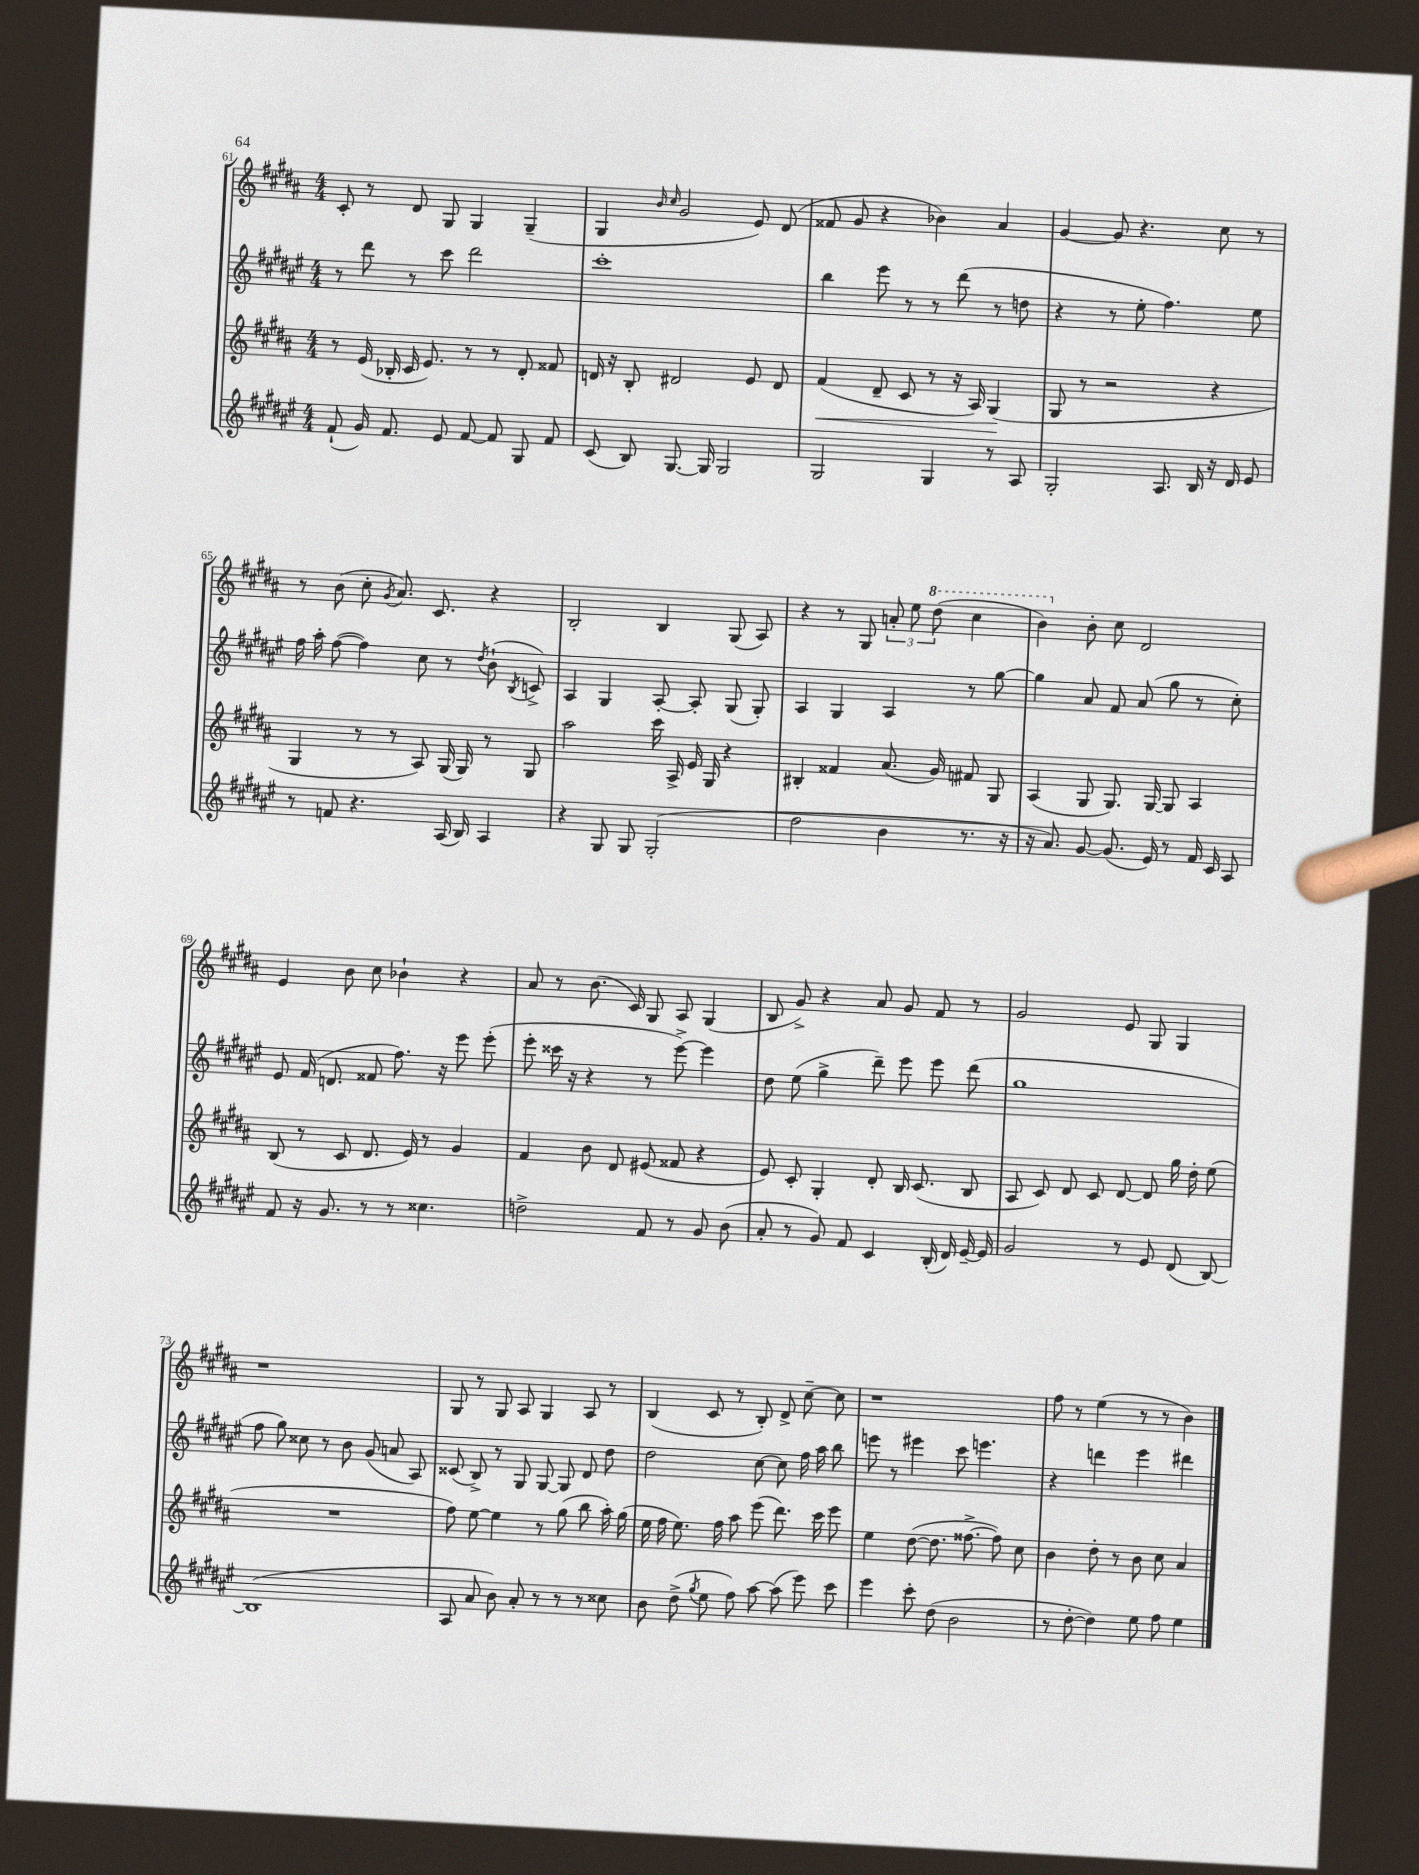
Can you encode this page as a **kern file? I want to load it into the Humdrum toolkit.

**kern	**kern	**dynam	**kern	**kern
*part4	*part3	*part3	*part2	*part1
*staff4	*staff3	*staff3	*staff2	*staff1
*clefG2	*clefG2	*	*clefG2	*clefG2
*k[f#c#g#d#a#e#]	*k[f#c#g#d#a#]	*	*k[f#c#g#d#a#e#]	*k[f#c#g#d#a#]
*M4/4	*M4/4	*	*M4/4	*M4/4
=61	=61	=61	=61	=61
(8f#`/	8r	.	8r	8c#'/
16g#/)	(16e/	.	8ddd#\	8r
8.f#/	16B-X'/	.	.	.
.	16c#/	.	8r	8d#/
.	8.e/)	.	.	.
8e#/	.	.	8ccc#\	8G#/
[8f#/	8r	.	2ddd#\	4G#/
8f#/]	8r	.	.	.
8G#/	8d#'/	.	.	(4G#~/
8f#/	8f##X/	.	.	.
=62	=62	=62	=62	=62
(8c#/	16dn/	.	1ccc#'	4G#/
.	16r	.	.	.
8B/)	8B'/	.	.	.
.	.	.	.	16qqb/
.	.	.	.	16qqcc#/
[8.G#/	2d#X/	.	.	2g#/
16G#/]	.	.	.	.
2G#/	.	.	.	.
.	8e/	.	.	8e/)
.	8d#/	.	.	(8d#/
=63	=63	=63	=63	=63
!	!	!LO:HP:b	!	!
2G#/	(4f#/	<	4bb\	8f##X/
.	.	.	.	8g#/
.	8d#~/	.	8eee#\	4r
.	8c#/	.	8r	.
4G#/	8r	.	8r	4b-X\)
.	16r	.	(8ddd#\	.
.	16A#/)	.	.	.
8r	(4G#/	.	8r	4a#/
8A#/	.	.	8ddn\	.
.	.	[	.	.
=64	=64	=64	=64	=64
2G#'/	8G#/	.	4r	[4g#/
.	8r	.	.	.
.	2r	.	8r	8g#/]
.	.	.	8ee#'\	4.r
8.A#/	.	.	4.ff#\)	.
16B/	.	.	.	.
16r	4r	.	.	8cc#\
16d#/	.	.	.	.
8e#/	.	.	8ee#\	8r
!!LO:LB:g=z
=65	=65	=65	=65	=65
8r	4G#/	.	16ff#\	8r
.	.	.	16aa#'\	.
8fn/	.	.	([8ff#\	(8b\
4.r	8r	.	4ff#\])	8cc#'\
.	.	.	.	8qg#/
.	8r	.	.	8.a#/)
.	8A#/)	.	8cc#\	.
.	.	.	.	8.c#/
(16A#/	(16G#/	.	8r	.
16B/)	16G#/)	.	.	.
.	.	.	8qdd#/	.
4A#/	8r	.	(8b`\	4r
.	.	.	8qB/	.
.	8G#/	.	8cn^/)	.
=66	=66	=66	=66	=66
4r	2aa#\	.	4A#/	2B'/
8G#/	.	.	4G#/	.
8G#/	.	.	.	.
(2G#'/	16ccc#\	.	[8A#'/	4B/
.	16A#^/	.	.	.
.	16e/	.	8A#'/]	.
.	16G#/	.	.	.
.	4r	.	(8G#/	(8G#/
.	.	.	8G#'/)	8A#/)
=67	=67	=67	=67	=67
2dd#\	4B#X'/	.	4A#/	4r
.	4f##X/	.	4G#/	8r
.	.	.	.	8G#/
4b\	(8.a#/	.	4A#/	12an'/
.	.	.	.	12ee\
*	*	*	*	*8va
.	.	.	.	(12ddd#\
.	16g#/)	.	.	.
8.r	8f#X/	.	8r	4ccc#\
.	8G#/	.	[8gg#\	.
16r	.	.	.	.
=68	=68	=68	=68	=68
16r	(4A#/	.	4gg#\]	4bb\)
8.a#/)	.	.	.	.
*	*	*	*	*X8va
[8g#/	8G#/	.	8a#/	8b'\
(8.g#/]	8.G#/)	.	8f#/	8cc#\
.	.	.	(8a#/	2d#/
16e#/)	[16G#/	.	.	.
8r	8G#/]	.	8gg#\	.
16f#/	4A#/	.	8r	.
16c#/	.	.	.	.
8A#/	.	.	8cc#'\)	.
!!LO:LB:g=z
=69	=69	=69	=69	=69
8f#/	(8B/	.	8e#/	4e/
16r	8r	.	(16f#/	.
8.g#/	.	.	8.dn/	.
.	8c#/	.	.	8b\
8r	8.d#/	.	8f##X/	8cc#\
8r	.	.	8.ff#\)	4b-X`\
.	16e/)	.	.	.
4.cc##X\	8r	.	.	.
.	.	.	16r	.
.	4g#/	.	8eee#\	4r
.	.	.	(8eee#'\	.
=70	=70	=70	=70	=70
2ddn^\	4f#/	.	8eee#'\	8a#/
.	.	.	16ccc##X\	8r
.	.	.	16r	.
.	8b\	.	4r	(8.b\
.	8d#/	.	.	.
.	.	.	.	16c#/)
8f#/	(8e#X/	.	8r	8G#/
8r	8f##X/	.	[8eee#^\)	8A#/
8g#/	4r	.	4eee#\]	(4G#/
(8b\	.	.	.	.
=71	=71	=71	=71	=71
8a#'/	8e/)	.	8dd#\	8B/
8r	8c#'/	.	(8ee#\	8g#^/)
8g#/)	4G#'/	.	4gg#^\	4r
8f#/	.	.	.	.
4c#/	8d#'/	.	8ddd#~\)	8a#/
.	16B/	.	8eee#\	8g#/
.	(8.c#/	.	.	.
(16B'/	.	.	8eee#\	8f#/
16d#/)	.	.	.	.
[16e#~/	8B/	.	(8ddd#\	8r
16e#/]	.	.	.	.
=72	=72	=72	=72	=72
2g#/	8A#/	.	1gg#	2g#/
.	8c#/)	.	.	.
.	8d#/	.	.	.
.	8c#/	.	.	.
8r	[8d#/	.	.	8e/
8e#/	8d#/]	.	.	8G#/
(8d#/	16gg#\	.	.	4G#/
.	16dd#'\	.	.	.
[8B/)	(8ee\	.	.	.
!!LO:LB:g=z
=73	=73	=73	=73	=73
(1B]	1r	.	8ff#\	1r
.	.	.	8gg#\)	.
.	.	.	8cc##X\	.
.	.	.	8r	.
.	.	.	8b\	.
.	.	.	(8g#/	.
.	.	.	8an/	.
.	.	.	8A#/)	.
=74	=74	=74	=74	=74
8A#/	8ff#\)	.	(8c##X/	8G#/
8a#/	[8ee\	.	8B^/)	8r
8b\)	4ee\]	.	8r	8G#/
8a#'/	.	.	8G#/	8A#/
8r	8r	.	[8G#/	4G#/
8r	(8gg#\	.	8G#/]	.
8r	8bb\	.	8d#/	8A#/
8cc##X\	16aa#'\)	.	8dd#\	8r
.	(16gg#\	.	.	.
=75	=75	=75	=75	=75
8b\	16ee\	.	2dd#\	(4B/
.	16ff#\	.	.	.
(8dd#^\	8.ee\)	.	.	.
8qgg#/	.	.	.	.
8ee#\	.	.	.	8c#/
.	16ff#\	.	.	.
8ff#\)	8aa#\	.	.	8r
[8aa#\	(8eee\	.	[8cc#\	8B'/)
(8aa#\]	8.ddd#\)	.	8cc#\]	8d#^/
8eee#\)	.	.	16ff#\	[8cc#~\
.	16ccc#\	.	16aa#\	.
8ccc#\	8eee\	.	8bb\	8cc#\]
=76	=76	=76	=76	=76
4eee#\	4ee\	.	8eeen\	1r
.	.	.	8r	.
8ccc#'\	([8dd#\	.	4eee#X\	.
(8dd#\	8.dd#\]	.	.	.
2b\	.	.	8ccc#\	.
.	[8.ff##X^\	.	.	.
.	.	.	4.eeen\	.
.	8ff##\])	.	.	.
.	8cc#\	.	.	.
=77	=77	=77	=77	=77
8r	4b\	.	4r	8ff#\
[8dd#'\	.	.	.	8r
4dd#\])	8dd#'\	.	4dddn\	(4ee\
.	8r	.	.	.
8ee#\	8b\	.	4eee#\	8r
8ff#\	8cc#\	.	.	8r
4ee#\	4a#/	.	4ddd#X\	4b\)
==	==	==	==	==
*-	*-	*-	*-	*-
